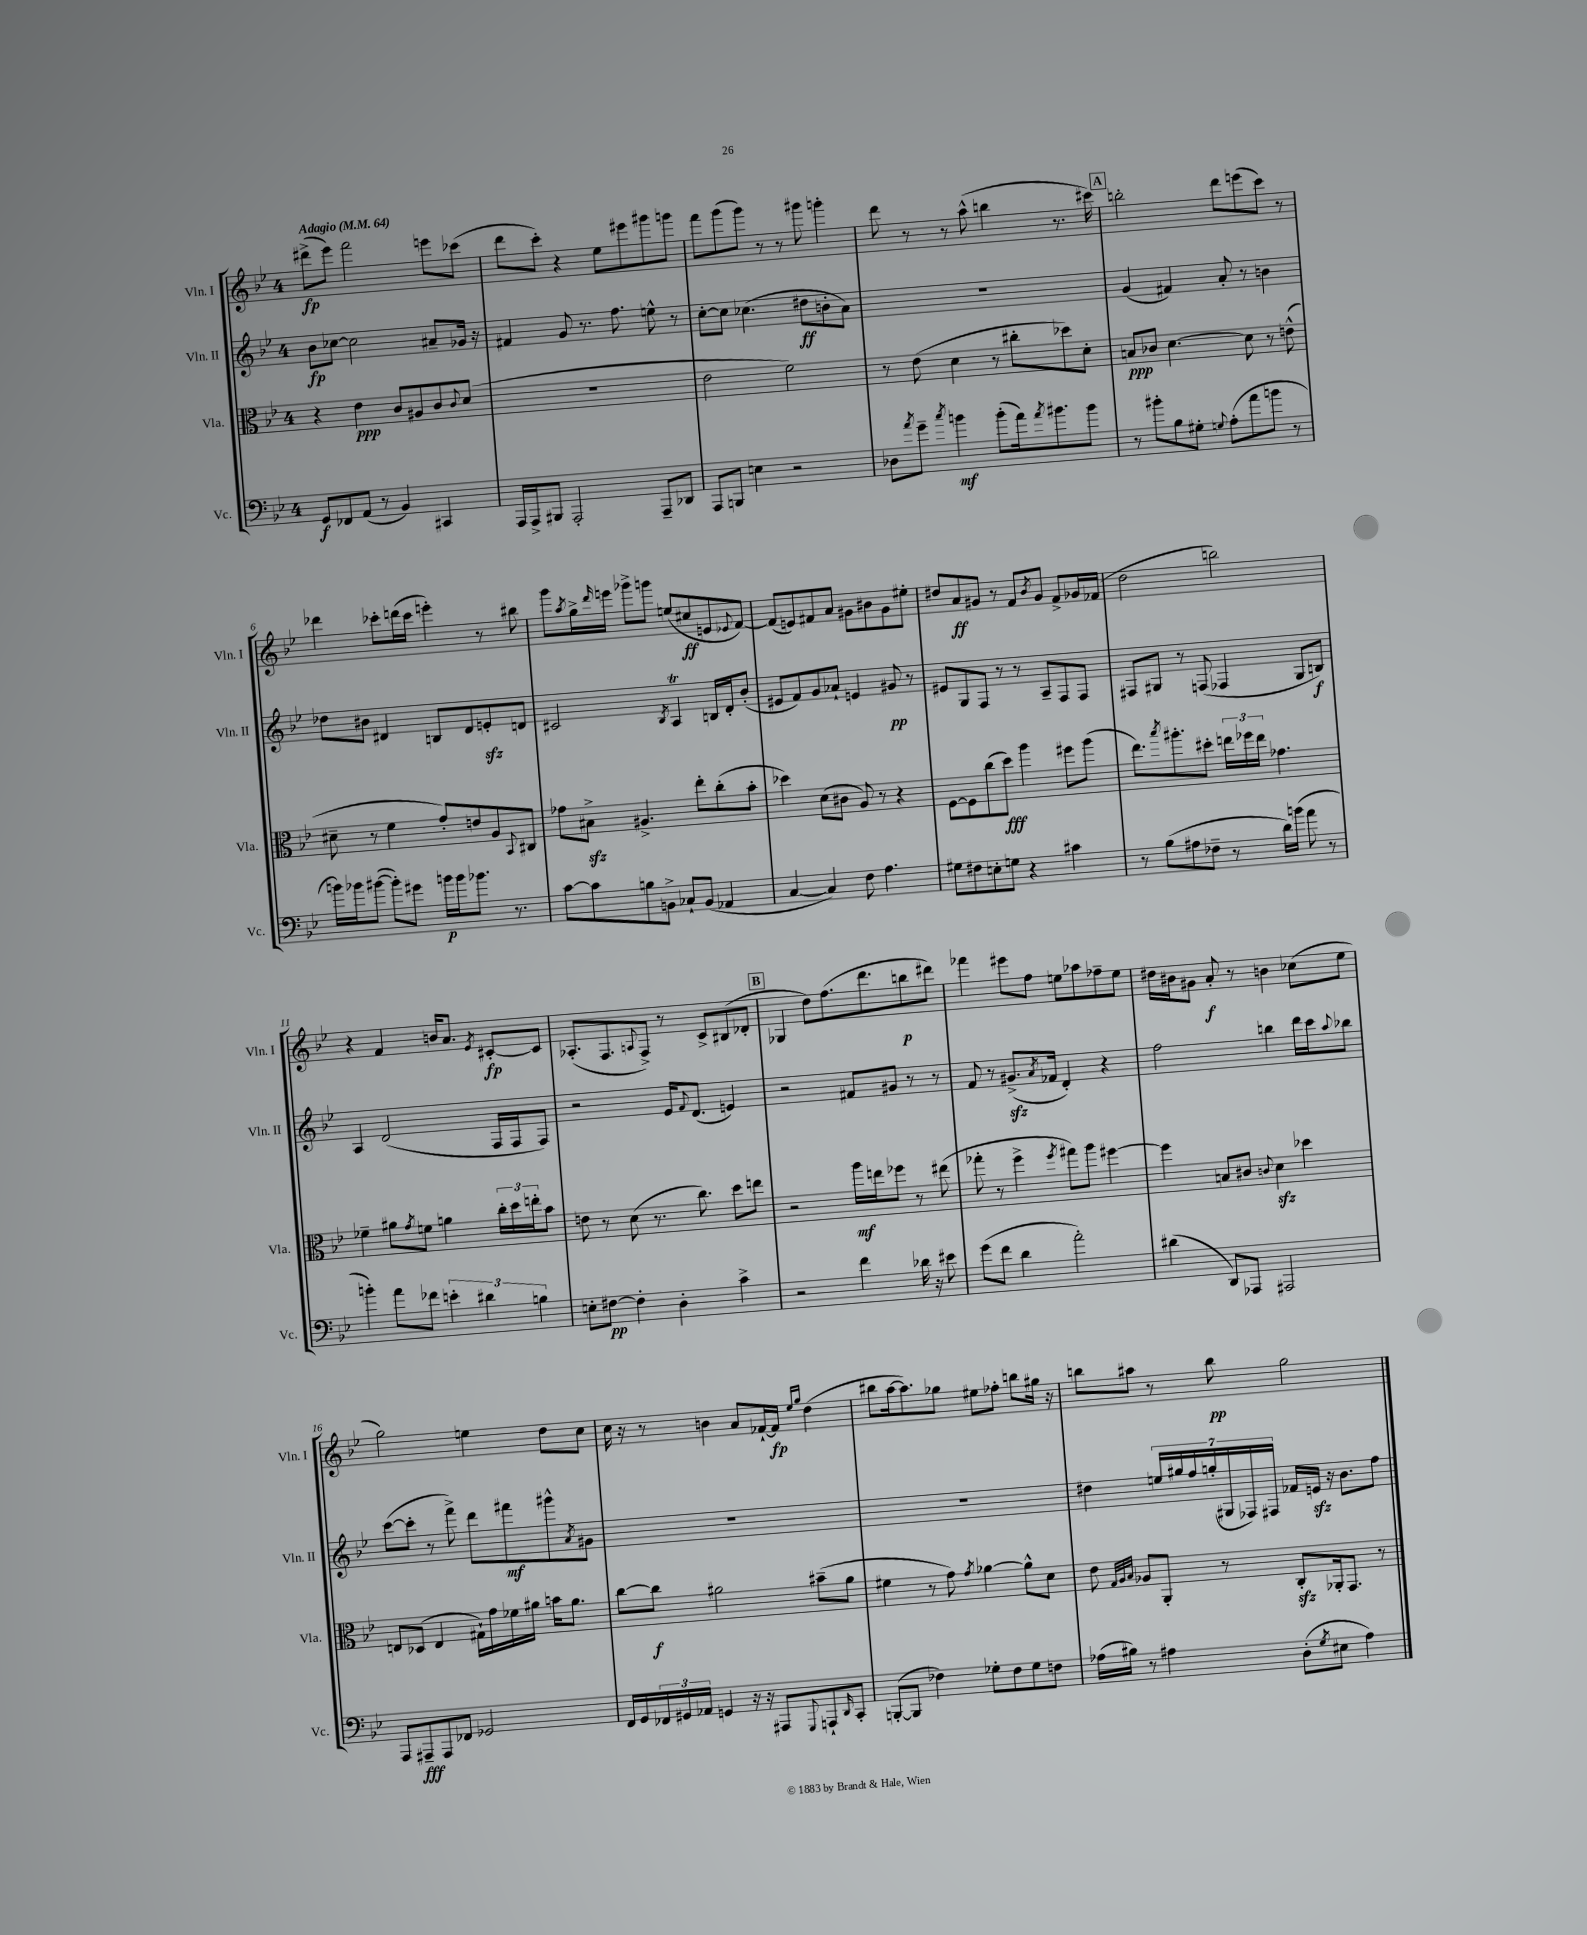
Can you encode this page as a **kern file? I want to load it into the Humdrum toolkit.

**kern	**kern	**kern	**kern
*staff4	*staff3	*staff2	*staff1
*clefF4	*clefC3	*clefG2	*clefG2
*k[b-e-]	*k[b-e-]	*k[b-e-]	*k[b-e-]
*M4/4	*M4/4	*M4/4	*M4/4
*MM64	*MM64	*MM64	*MM64
8GG	4r	8b-	(8ddd#^
8FF-	.	[8cc-	8eee-)
(8AA	4e-	2cc-]	2fff
8r	.	.	.
4BB-)	8c	.	.
.	8A#	.	.
4CC#	8c	8a#~	8eee
.	8qqc	.	.
.	(8d	16g-	(8ccc-
.	.	16r	.
=	=	=	=
16AAA	1r	4f#	8ddd
16AAA^	.	.	.
8BBB#	.	.	8ccc')
2AAA'	.	8g	4r
.	.	8.r	.
.	.	.	8ee-
.	.	8.ff	.
.	.	.	8eee#
8AAA~	.	8ee^^	8ggg#
8DD-	.	8r	8ggg
=	=	=	=
8AAA	2e-	[8cc'	8fff
8BBB	.	8cc]	(8ggg
4E	.	(4.cc-	8ggg)
.	.	.	8r
2r	2f)	.	8r
.	.	8dd#	8ggg#
.	.	8b'	4ggg'
.	.	8a)	.
=	=	=	=
8D-	8r	1r	8ddd
8qa	.	.	.
8g~	(8e-	.	8r
8qcc	.	.	.
4b	4d	.	8r
.	.	.	(8aa^^
(8b'	8r	.	4bb
16a)	8cc#'	.	.
8qa	.	.	.
8.b#	.	.	.
.	8dd-)	.	8.r
8b#	8d'	.	.
.	.	.	16ccc#)
=	=	=	=
8r	8B	(4g	2bb'
8b#'	8c-	.	.
8B-	[4.d	4f#)	.
8G#'	.	.	.
8qqG	.	.	.
(8A'	.	8a'	8ddd
8a	8d]	8r	(8eee
8b	8r	4b	8ccc)
8r	(8e^^	.	8r
=	=	=	=
16b)	8d#~	8dd-	4ddd-
16b-	.	.	.
([8b#	8r	8b#	.
8b#'])	4f	4d#	8ccc-'
8g#	.	.	(16ddd
.	.	.	16ccc-
16b	8g')	8B	4eee')
16b	.	.	.
8.b-	8e	8d#	.
.	8A	8e'	8r
8.r	.	.	.
.	8qqBB-	.	.
.	8C#	8d	8bb#
=	=	=	=
[8c	8g-	2c#	8ggg
.	.	.	8qaa
8c]	8B#^	.	16gg^
.	.	.	16qqddd
.	.	.	16eee
8B	4.A#^	.	8ggg-^
8BB^	.	.	8ggg
.	.	8qB-	.
8C-`	.	4A	(8ee
(8BB	8ee-'	.	8cc#
4AA-	(8cc'	16B	8e
.	.	16d'	.
.	.	.	8qqe-
.	8b-'	(8b-'	[8f)
=	=	=	=
[4C	4dd-)	8e#	(8f]
.	.	8f)	8e)
4C])	(8d	8g	8f#
.	8c#	8a-`	8a
8F	8A)	4e	8g#
4.A	8r	.	8b#
.	4r	8g#	8g#
.	.	8r	8ee#'
=	=	=	=
8G#	[8F	8e#	8dd#
8F#	8F]	8G	8a
8E'	(8cc	8F	8g#
8G	8dd)	8r	8r
4r	4aa	8r	8f
.	.	.	8qb-
.	.	8A~	8g#
4c#	8ff#	8F	8f^
.	(8aa	8F	16g-
.	.	.	(16f-
=	=	=	=
8r	8.ee-)	8F#	2dd
(8B-	.	8G#	.
.	8qbb-	.	.
.	8.aa#'	.	.
8A#	.	8r	.
8F-~	8dd#'	(8F	.
8r	24ee	4F-	2bb)
.	24ff-	.	.
.	24ee	.	.
16d)	4.g-	.	.
(16b	.	.	.
8a	.	8G#	.
8r	.	8B)	.
=	=	=	=
4b')	4f-~	4A	4r
8a	8a#	(2d	4f
.	8qg	.	.
8f-	8f	.	.
6e'	4a	.	16b
.	.	.	8.a
6d#	.	.	.
.	.	.	8qe-
.	24cc'	16F	[8c#'
.	24dd	.	.
.	.	16F	.
6B	24ee'	.	.
.	8b-	8F)	8c#]
=	=	=	=
8E'	8e	2r	(8.A-'
[8F#	8r	.	.
.	.	.	8.F
4F#']	(8d	.	.
.	.	.	8qqA
.	8.r	.	8F^)
4D'	.	16e-	8r
.	.	8qqf	.
.	8.cc)	(8.d	.
.	.	.	8c^
4c^	8dd	4e)	(8B#
.	8ee	.	8d-'
=	=	=	=
2r	2r	2r	4G-
.	.	.	8dd)
.	.	.	(8.ff
4f	16aa	8f#	.
.	16ee	.	8.ddd
.	8ff-	8g#	.
16d-	8r	8r	8bb
16r	.	.	.
8e#	(8ee#	8r	8ddd#)
=	=	=	=
(8g	8gg-'	8f	4fff-
8f	8r	8r	.
4d	4ff^	(8.g#^	8eee#
.	.	.	8ff
.	.	8qa	.
.	.	16f-	.
.	8qff	.	.
2a')	8gg#)	4d')	8ee
.	8aa	.	8aa-
.	[4ff#	4r	8ff-~
.	.	.	8ee
=	=	=	=
(4d#	4ff#]	2ff	16dd#
.	.	.	16b#
.	.	.	8g#
8DD)	8B	.	8a'
8AAA-	8c#	.	8r
.	8qqc	.	.
2AAA#	4d	4bb	4b
.	4dd-	16ddd	(8cc-
.	.	16ccc	.
.	.	8qqaa	.
.	.	8bb-	8ee-
=	=	=	=
8AAA	8E	([8ccc	2gg)
8AAA#~	(8D-	8ccc']	.
8AAA#	4E	8r	.
8FF-	.	8fff^)	.
2GG-	16G#`)	8ddd	4ee
.	16g	.	.
.	16f-	8fff#	.
.	16a#	.	.
.	16b	8ggg#^^	8dd
.	8.a#	.	.
.	.	8qa	.
.	.	8g#	8cc
=	=	=	=
16FF	[8cc	1r	16cc
16GG	.	.	16r
24FF-	8cc]	.	8r
24GG#	.	.	.
24AA-	.	.	.
4GG	2a#	.	4b
16r	.	.	8a
16r	.	.	.
8AAA#	.	.	[16f-`
.	.	.	16f-]
.	.	.	16qqee-
8qqGGG	.	.	16qqgg
8AAA`	(8b#~	.	(4dd
16qqDD	.	.	.
8CC'	8a#	.	.
=	=	=	=
([8BBB'	4f#	1r	8bb#
8BBB]	.	.	[16aa
.	.	.	8.aa])
4F-)	8r	.	.
.	8g)	.	8gg-
.	8qg	.	.
8G-'	[4a-	.	8ee#
8F-	.	.	8ff-'
8G-	8a-^^]	.	8bb
8F	8d	.	16gg#
.	.	.	16r
=	=	=	=
(16A-	8e-	4dd#	8bb
16B#)	.	.	.
.	32qqG	.	.
.	32qqA	.	.
.	32qqB-	.	.
8r	8A-	.	8aa#
4A#	8AA'	28ee	8r
.	.	28gg#	.
.	.	28ff	.
.	.	(28gg'	.
.	8r	.	8bb
.	.	28G#	.
.	.	28F-)	.
.	.	28F#	.
(8D'	8C'	16f-	2gg
.	.	16e	.
8qG	.	.	.
8E#	16AA-'	16r	.
.	8.GG	8.b-	.
4A#)	.	.	.
.	8r	8ff	.
==	==	==	==
*-	*-	*-	*-
